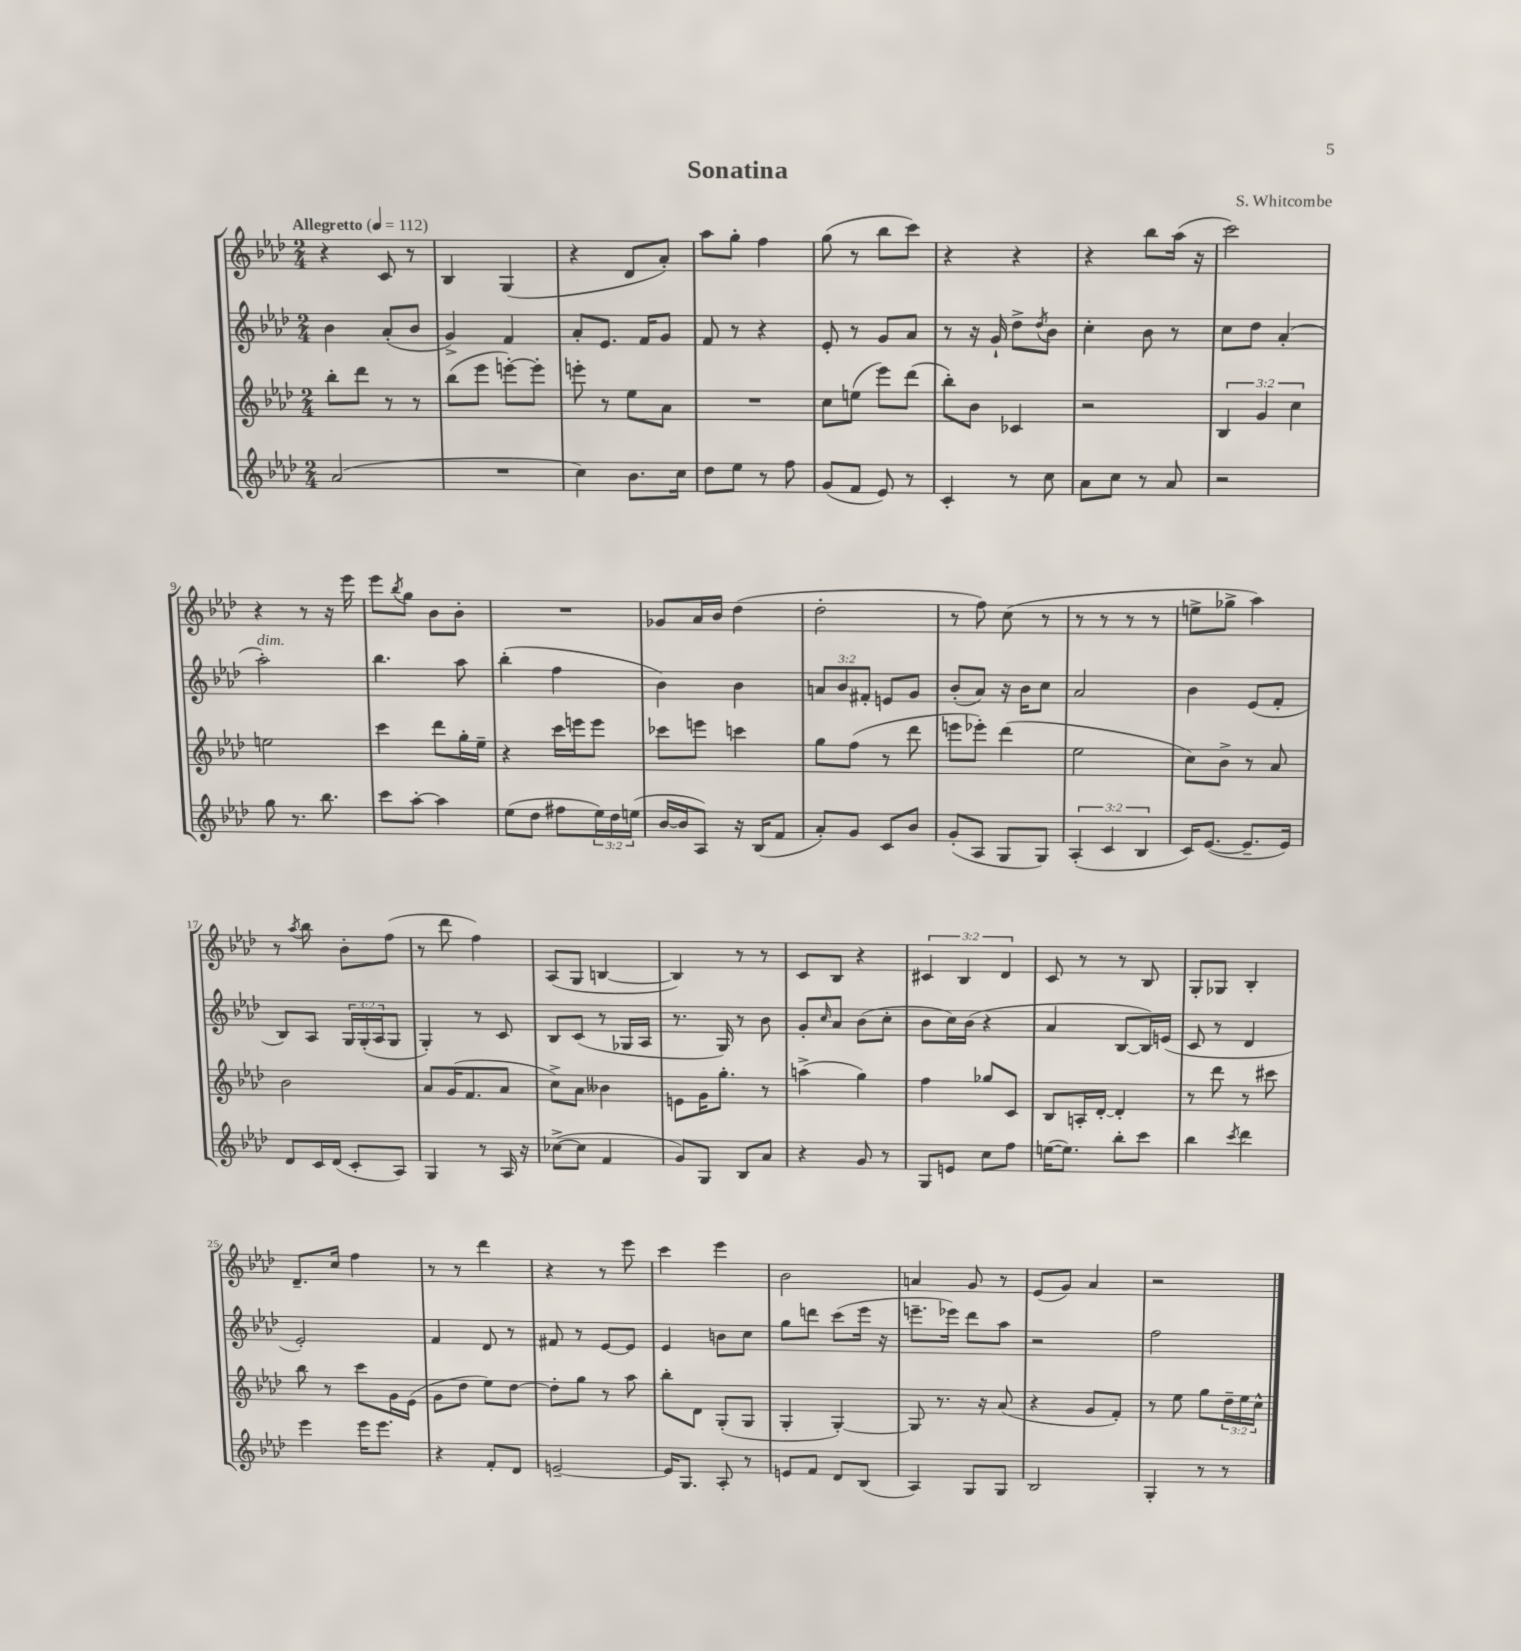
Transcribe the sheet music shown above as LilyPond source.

\header { title = "Sonatina" composer = "S. Whitcombe" }
<<
\new StaffGroup <<
\new Staff = "s0" {
    \clef treble \key aes \major \numericTimeSignature \time 2/4 \override Staff.TupletNumber.text = #tuplet-number::calc-fraction-text \tempo "Allegretto" 4 = 112
    r4 c'8 r8 |
    bes4 g4( |
    r4 des'8 aes'8-.) |
    aes''8 g''8-. f''4 |
    g''8( r8 bes''8 c'''8) |
    r4 r4 |
    r4 bes''8 aes''16( r16 |
    c'''2) |
    r4 r8 r16 ees'''16 |
    ees'''8 \acciaccatura { bes''8 } g''8 bes'8 bes'8-. |
    R2 |
    ges'8 aes'16 bes'16 des''4( |
    des''2-. |
    r8 f''8) c''8( r8 |
    r8 r8 r8 r8 |
    e''8-> ges''8-> aes''4) |
    r8 \acciaccatura { aes''8 } bes''8 bes'8-. f''8( |
    r8 des'''8 f''4) |
    aes8( g8 b4~ |
    b4) r8 r8 |
    c'8 bes8 r4 |
    \tuplet 3/2 { cis'4 bes4 des'4 } |
    c'8 r8 r8 bes8 |
    g8-. ges8 bes4-. |
    des'8.-- c''16 f''4 |
    r8 r8 des'''4 |
    r4 r8 ees'''8 |
    c'''4 ees'''4 |
    bes'2 |
    a'4 g'8 r8 |
    ees'8( g'8) aes'4 |
    r2 \bar "|." |
}
\new Staff = "s1" {
    \clef treble \key aes \major \numericTimeSignature \time 2/4 \override Staff.TupletNumber.text = #tuplet-number::calc-fraction-text
    bes'4 aes'8-.( bes'8 |
    g'4->) f'4 |
    aes'8-. ees'8. f'16 g'8 |
    f'8 r8 r4 |
    ees'8-. r8 g'8 aes'8 |
    r8 r16 g'16-! des''8-> \acciaccatura { des''8 } bes'8 |
    c''4-. bes'8 r8 |
    c''8 des''8 aes'4-.( |
    aes''2-.^\markup { \italic "dim." }) |
    bes''4. aes''8 |
    bes''4-.( f''4 |
    bes'4) bes'4 |
    \tuplet 3/2 { a'8 bes'8 fis'8-. } e'8 g'8 |
    bes'8-.( aes'8) r16 bes'16 c''8 |
    aes'2 |
    bes'4 ees'8( f'8-. |
    bes8) aes8 \tuplet 3/2 { g16 g16-.( aes16 } g8 |
    g4-.) r8 c'8 |
    bes8 c'8( r8 ges16 aes16 |
    r8. g16) r8 bes'8 |
    g'8-. \grace { c''16 } aes'8 bes'8( c''8-. |
    bes'8 c''16) bes'16( r4 |
    aes'4 bes8~ bes16) e'16( |
    c'8 r8 des'4 |
    ees'2-.) |
    f'4 des'8 r8 |
    fis'8 r8 ees'8~ ees'8 |
    ees'4 b'8 c''8 |
    g''8 d'''8 c'''8( ees'''16 r16 |
    e'''8.-- ees'''16) des'''8 aes''8 |
    r2 |
    f''2 \bar "|." |
}
\new Staff = "s2" {
    \clef treble \key aes \major \numericTimeSignature \time 2/4 \override Staff.TupletNumber.text = #tuplet-number::calc-fraction-text
    bes''8-. des'''8 r8 r8 |
    bes''8( ees'''8 e'''8~-.) e'''8-. |
    e'''8-. r8 ees''8 aes'8 |
    R2 |
    c''8 e''8( ees'''8) des'''8( |
    bes''8-.) bes'8 ces'4 |
    r2 |
    \tuplet 3/2 { bes4 g'4 c''4 } |
    e''2 |
    c'''4 des'''8 g''16-. ees''16-- |
    r4 c'''16 e'''16 e'''8 |
    ces'''8 e'''8 c'''4 |
    g''8 f''8( r8 des'''8 |
    e'''8 ees'''8-.) des'''4( |
    ees''2 |
    c''8) bes'8-> r8 aes'8 |
    bes'2 |
    aes'8 g'16( f'8. aes'8 |
    c''8->) aes'8 beses'4 |
    e'8 g'16 g''8.-. r8 |
    a''4->( g''4) |
    f''4 ges''8 c'8 |
    bes8 a16-. des'16~-. des'4-. |
    r8 des'''8 r8 cis'''8 |
    bes''8 r8 c'''8 g'16 ees'16( |
    g'8 des''8 ees''8) des''8~ |
    des''8-. g''8 r8 aes''8 |
    bes''8-. des'8 g8-.( g8 |
    g4-. g4~-.) |
    g8 r8. r16 aes'8( |
    r4 g'8 f'8-.) |
    r8 ees''8 g''8 \tuplet 3/2 { des''16-- ees''16 c''16-^ } \bar "|." |
}
\new Staff = "s3" {
    \clef treble \key aes \major \numericTimeSignature \time 2/4 \override Staff.TupletNumber.text = #tuplet-number::calc-fraction-text
    aes'2( |
    R2 |
    c''4) bes'8. c''16 |
    des''8 ees''8 r8 f''8 |
    g'8( f'8 ees'8) r8 |
    c'4-. r8 c''8 |
    aes'8 c''8 r8 aes'8 |
    r2 |
    g''8 r8. bes''8. |
    c'''8 aes''8~-. aes''4 |
    ees''8( des''8 fis''8 \tuplet 3/2 { ees''16) des''16 e''16( } |
    bes'16~ bes'16 aes8) r16 bes16( f'8 |
    aes'8-.) g'8 c'8 bes'8 |
    g'8-.( aes8 g8 g8) |
    \tuplet 3/2 { aes4-.( c'4 bes4 } |
    c'16) ees'8.~( ees'8.-- ees'16) |
    des'8 c'16 des'16( c'8-. aes8) |
    g4 r8 aes16 r16 |
    ces''8~->( ces''8 f'4 |
    g'8) g8 bes8 aes'8 |
    r4 g'8 r8 |
    g8 e'8 c''8 f''8 |
    e''16~( e''8.) bes''8-. c'''8 |
    bes''4 \acciaccatura { c'''8 } des'''4 |
    ees'''4 ees'''16 ees'''8. |
    r4 f'8-. des'8 |
    e'2~-- |
    e'16 g8. aes8-. r8 |
    e'8 f'8 des'8 bes8( |
    aes4) g8 g8 |
    bes2 |
    g4-. r8 r8 \bar "|." |
}
>>
>>
